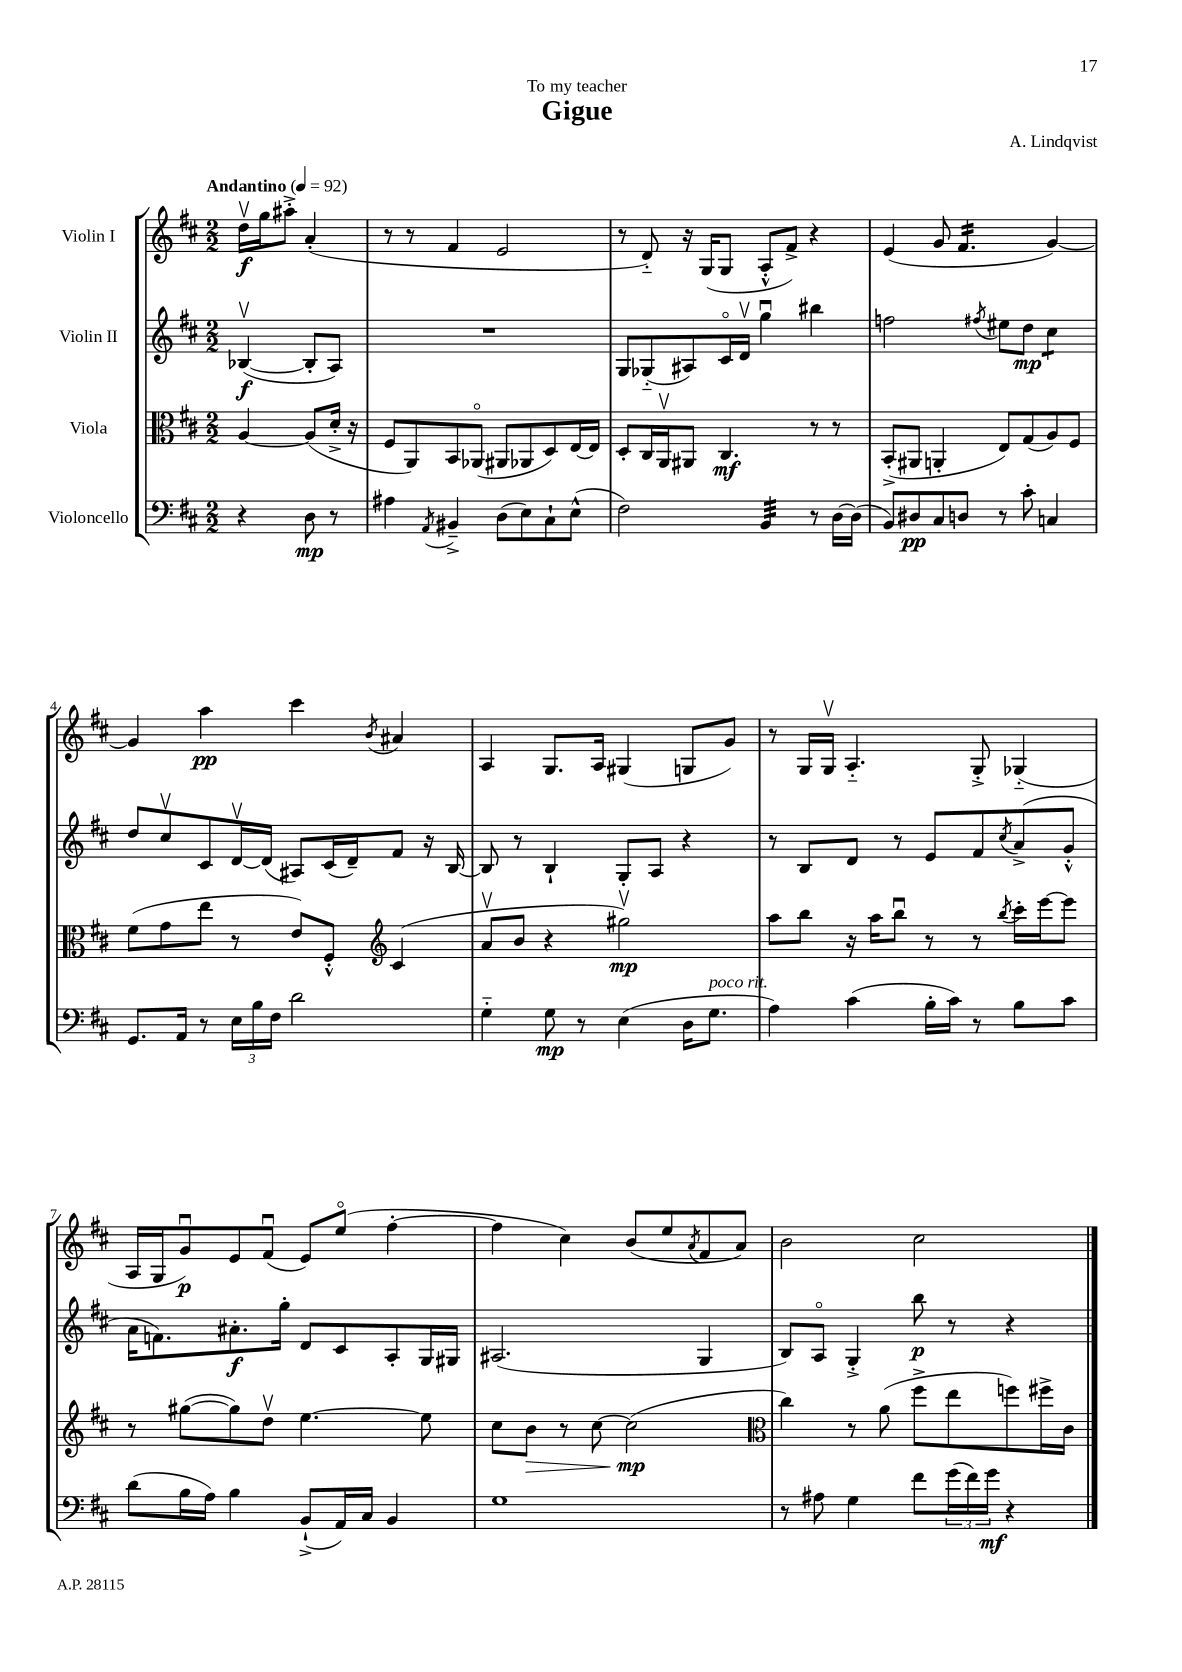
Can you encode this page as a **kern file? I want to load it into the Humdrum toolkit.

**kern	**kern	**kern	**kern
*staff4	*staff3	*staff2	*staff1
*clefF4	*clefC3	*clefG2	*clefG2
*k[f#c#]	*k[f#c#]	*k[f#c#]	*k[f#c#]
*M2/2	*M2/2	*M2/2	*M2/2
*MM92	*MM92	*MM92	*MM92
4r	[4A/	([4B-v/	16ddv\LL
.	.	.	16gg\J
.	.	.	8aa#'^\J
8D\	(8A/]L	8B-'/]L	(4a'/
8r	16d'^/Jk	8A/J)	.
.	16r	.	.
=	=	=	=
4A#\	8F#/L	1r	8r
.	8AA/)	.	8r
8qAA/	.	.	.
4BB#~^/	8BB/	.	4f#/
.	(8AA-o/J	.	.
(8D\L	8AA#/L	.	2e/
8E\)	8AA-/	.	.
8C#`\	8D/)	.	.
(8E^^\J	[16E/L	.	.
.	16E/]JJ	.	.
=	=	=	=
2F#\)	8D'/L	8G/L	8r
.	16C#/L	(8G-'~/	8d'~/)
.	16AAv/J	.	.
.	8AA#/J	8A#/)	16r
.	.	.	(16G/LK
.	4.C#/	16c#o/L	8G/J
.	.	16dv/JJ	.
4BB/	.	4ggu\	8A'^^/L
.	.	.	8f#^/J)
8r	8r	4bb#\	4r
[16D\LL	8r	.	.
(16D\]JJ	.	.	.
=	=	=	=
8BB/L)	(8BB'^/L	2ff\	(4e/
8D#/	8AA#/J	.	.
8C#/	4AA'/	.	8g/
8D/J	.	.	4.f#/
.	.	8qff#/	.
8r	8E/L)	8ee#\L	.
8c#'\	(8G/	8dd\J	.
4C/	8A/)	4cc#\	[4g/)
.	8F#/J	.	.
=	=	=	=
8.GG/L	(8f#\L	8dd/L	4g/]
.	8g\	8cc#v/	.
16AA/Jk	.	.	.
8r	8ee\J	8c#/	4aa\
24E\LL	8r	[16dv/L	.
24B\	.	.	.
.	.	(16d/]JJ	.
24F#\JJ	.	.	.
2d\	8e/L)	8A#/L)	4ccc#\
.	8F#'^^/J	(16c#/L	.
.	.	16d~/J)	.
*	*clefG2	*	*
.	.	.	8qb/
.	(4c#/	8f#/J	4a#/
.	.	16r	.
.	.	[16B/	.
=	=	=	=
4G'~\	8av/L	8B/]	4A/
.	8b/J	8r	.
8G\	4r	4B`/	8.G/L
8r	.	.	.
.	.	.	16A/Jk
(4E\	2gg#v\)	8G'/L	(4G#/
.	.	8A/J	.
16D\LK	.	4r	8G/L
8.G\J	.	.	.
.	.	.	8g/J)
=	=	=	=
4A\)	8aa\L	8r	8r
.	8bb\J	8B/L	16G/LL
.	.	.	16Gv/JJ
(4c#\	16r	8d/J	4.A'~/
.	16aa\LK	.	.
.	8bbu\J	8r	.
16B'\LL	8r	8e/L	.
16c#\JJ)	.	.	.
8r	8r	8f#/	8G'^/
.	8qbb/	8qcc#/	.
8B\L	16ccc#'\LL	(8a^/	(4G-'~/
.	[16eee\J	.	.
8c#\J	8eee\]J	8g'^^/J	.
=	=	=	=
(8d\L	8r	16a\LK	16A/LL
.	.	8.f\)	16G/J
16B\L	([8gg#\L	.	8gu/)
16A\JJ)	.	.	.
4B\	8gg#\])	8.a#'\	8e/
.	8ddv\J	.	(8f#u/J
.	.	16gg'\Jk	.
(8BB`^/L	[4.ee\	8d/L	8e/L)
16AA/L)	.	8c#/	(8eeo/J
16C#/JJ	.	.	.
4BB/	.	8A'/	[4ff#'\
.	8ee\]	16G/L	.
.	.	16G#/JJ	.
=	=	=	=
1G	8cc#\L	(2.A#/	4ff#\]
.	8b\J	.	.
.	8r	.	4cc#\)
.	[8cc#\	.	.
.	(2cc#\]	.	(8b/L
.	.	.	8ee/
.	.	.	8qa/
.	.	4G/	8f#/
.	.	.	8a/J)
=	=	=	=
*	*clefC3	*	*
8r	4cc#\)	8B/L)	2b\
8A#\	.	8Ao/J	.
4G\	8r	4G'^/	.
.	(8a\	.	.
8f#\L	8ff#^\L	8bb\	2cc#\
(24g\L	8ee\	8r	.
24f#\)	.	.	.
24g\JJ	.	.	.
4r	8ff\)	4r	.
.	16ff#^\L	.	.
.	16c#\JJ	.	.
==	==	==	==
*-	*-	*-	*-
